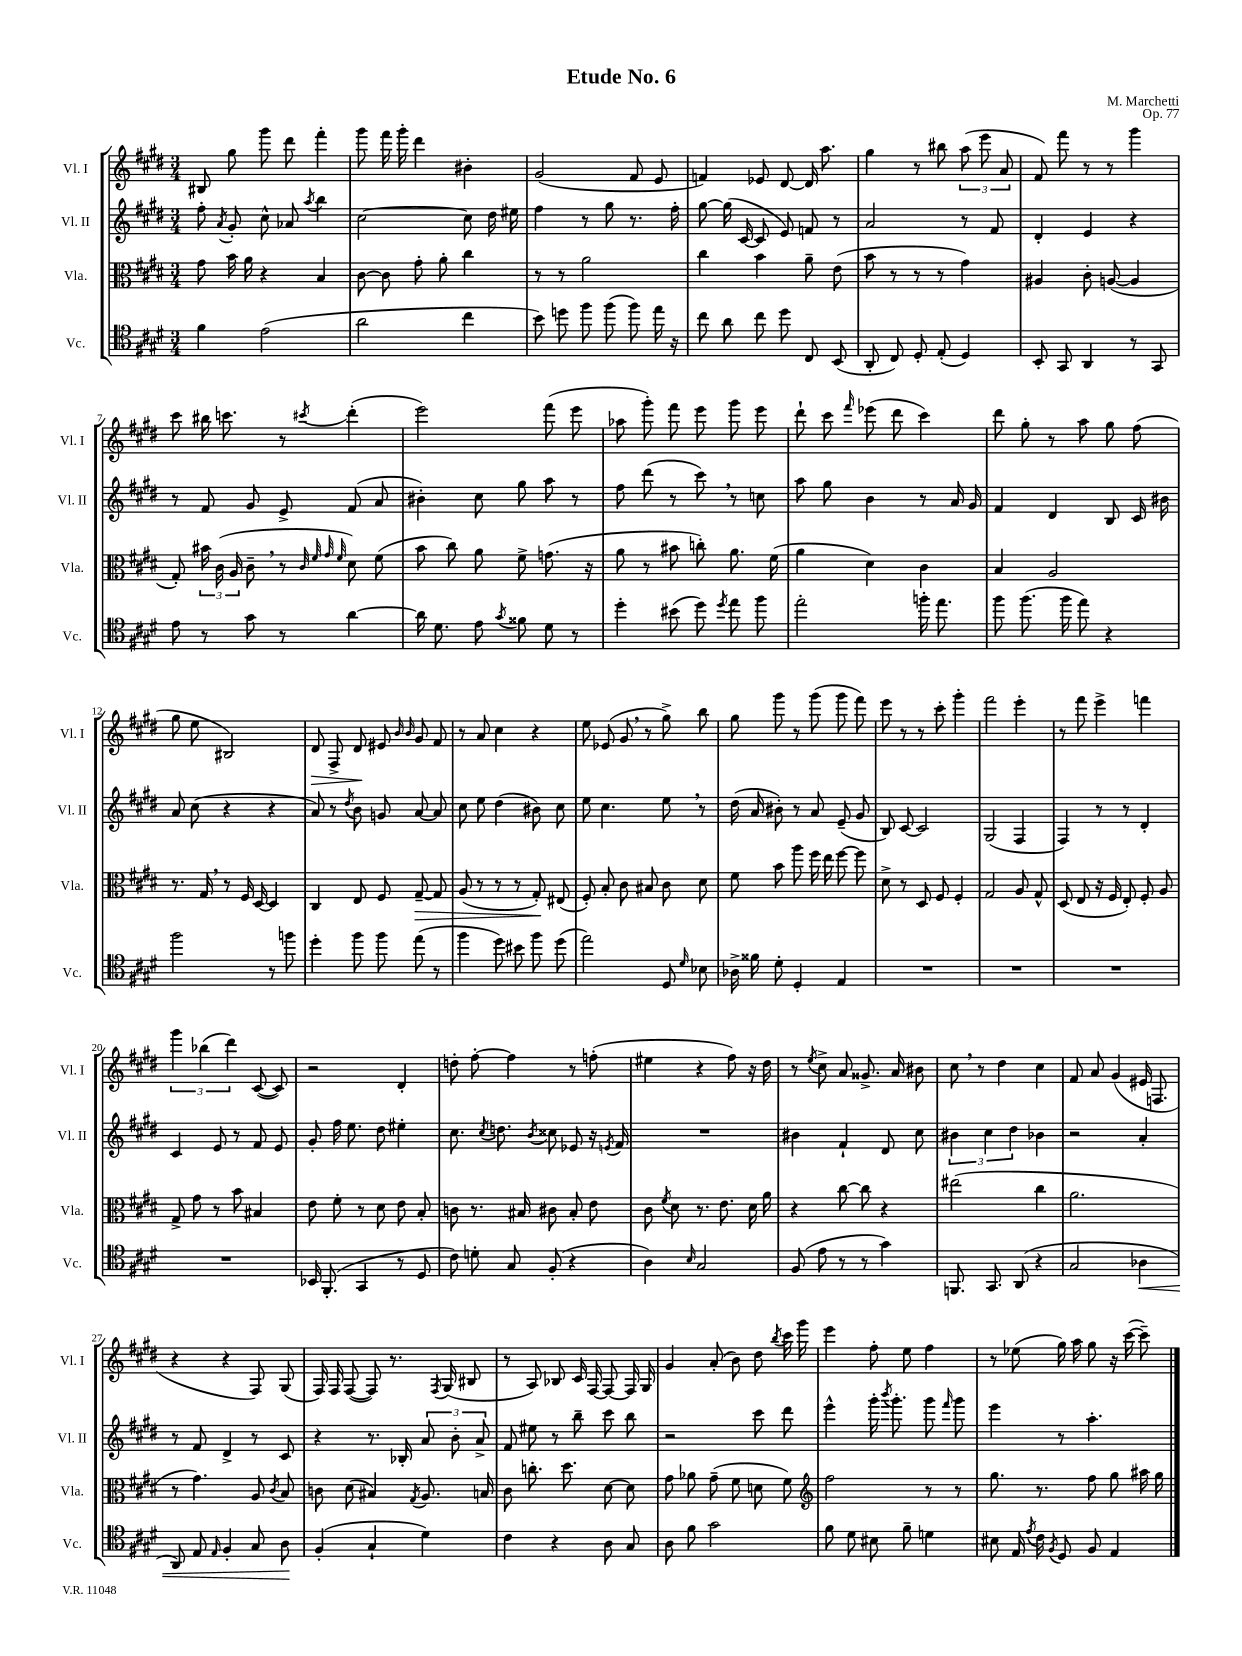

**kern	**kern	**kern	**kern
*staff4	*staff3	*staff2	*staff1
*clefC4	*clefC3	*clefG2	*clefG2
*k[f#c#g#d#]	*k[f#c#g#d#]	*k[f#c#g#d#]	*k[f#c#g#d#]
*M3/4	*M3/4	*M3/4	*M3/4
4f#	8g#	8ff#'	8B#
.	.	8qa	.
.	16b	8g#'	8gg#
.	16a	.	.
(2e	4r	8cc#^^	8ggg#
.	.	8a-	8ddd#
.	.	8qaa	.
.	4B	4bb	4fff#'
=	=	=	=
2a	[8c#	[2cc#	8ggg#
.	8c#]	.	16fff#
.	.	.	16ggg#'
.	8g#'	.	4ddd#
.	8a'	.	.
4cc#	4cc#	8cc#]	4b#'
.	.	16dd#	.
.	.	16ee#	.
=	=	=	=
8b)	8r	4ff#	(2g#
8dd	8r	.	.
8ff#	2a	8r	.
(8ff#	.	8gg#	.
8ff#)	.	8.r	8f#
16ee	.	.	8e
16r	.	16ff#'	.
=	=	=	=
8cc#	4cc#	[8gg#	4f)
8a	.	(16gg#]	.
.	.	[16c#	.
8cc#	4b	8c#]	8e-
8dd#	.	8e)	[8d#
8C#	8a~	8f	16d#]
.	.	.	8.aa
(8BB	(8e	8r	.
=	=	=	=
8AA'	8b	2a	4gg#
8C#)	8r	.	.
8D#'	8r	.	8r
(8E'	8r	.	8bb#
4D#)	4g#)	8r	(12aa
.	.	.	12eee
.	.	8f#	.
.	.	.	12a
=	=	=	=
8BB'	4A#	4d#'	8f#)
8GG#	.	.	8fff#
4AA	8c#'	4e	8r
.	([8A	.	8r
8r	4A]	4r	4ggg#
8GG#	.	.	.
=	=	=	=
8e	8G#')	8r	8ccc#
8r	24b#	8f#	16bb#
.	(24c#	.	.
.	.	.	8.ccc
.	24A	.	.
8g#	8c#~	8g#	.
8r	8r	8e^	8r
.	32qqc#	.	.
.	32qqf#	.	.
.	32qqg#	.	.
.	32qqf#	.	8qccc#
[4a	8d#)	(8f#	(4ddd#'
.	(8f#	8a	.
=	=	=	=
16a]	8b	4b#')	2eee)
8.d#	.	.	.
.	8cc#)	.	.
8e	8a	8cc#	.
8qg#	.	.	.
8f##	8f#^	8gg#	.
8d#	(8.g	8aa	(8fff#
8r	.	8r	8eee
.	16r	.	.
=	=	=	=
4dd#'	8a	8ff#	8aa-
.	8r	(8ddd#	8ggg#')
(8b#	8b#	8r	8fff#
8dd#)	8cc')	8ccc#)	8eee
8qdd#	.	.	.
8ee	8.a	8r	8ggg#
8ff#	.	8cc	8eee
.	(16f#	.	.
=	=	=	=
2ee'	4a	8aa	8ddd#`
.	.	8gg#	8ccc#
.	.	.	16qqfff#
.	4d#)	4b	(8eee-
.	.	.	8ddd#
16ff'	4c#	8r	4ccc#)
8.ee	.	.	.
.	.	16a	.
.	.	16g#	.
=	=	=	=
8ff#	4B	4f#	8ddd#
(8.ff#	.	.	8gg#'
.	2A	4d#	8r
16ff#	.	.	.
8ee)	.	.	8aa
4r	.	8B	8gg#
.	.	16c#	(8ff#
.	.	16b#	.
=	=	=	=
2ff#	8.r	8a	8gg#
.	.	(8cc#	8ee
.	16G#	.	.
.	8r	4r	2B#)
.	16F#	.	.
.	[16D#	.	.
8r	4D#]	4r	.
8ff	.	.	.
=	=	=	=
4dd#'	4C#	8a)	8d#
.	.	8r	8F#^
.	.	8qdd#	.
8ff#	8E	8b	8d#
8ff#	8F#	8g	8e#
.	.	.	16qqb
.	.	.	16qqb
(8ee	[8G#~	[8a	8g#
8r	8G#]	8a]	8f#
=	=	=	=
4ff#	(8A	8cc#	8r
.	8r	8ee	8a
8dd#)	8r	(4dd#	4cc#
8b#	8r	.	.
8ff#	8G#')	8b#)	4r
(8dd#	(8E#	8cc#	.
=	=	=	=
2ee)	8F#')	8ee	8ee
.	8B'	4.cc#	(8e-
.	8c#	.	8g#
.	8B#	.	8r
8D#	8c#	8ee	8gg#^)
16qqd#	.	.	.
8B-	8d#	8r	8bb
=	=	=	=
16A-^	8f#	(16dd#	8gg#
16f##	.	16a	.
8d#'	8b	8b#')	8ggg#
4D#'	8aa	8r	8r
.	16ff#	8a	(8ggg#
.	16ee	.	.
4E	[8ff#	(8e~	8ggg#
.	8ff#]	8g#	8fff#)
=	=	=	=
2.r	8d#^	8B)	8eee
.	8r	[8c#	8r
.	8D#	2c#]	8r
.	8F#	.	8ccc#'
.	4F#'	.	4ggg#'
=	=	=	=
2.r	2G#	(2G#	2fff#
.	8A	4F#	4eee'
.	8G#^^	.	.
=	=	=	=
2.r	(8D#	4F#)	8r
.	8E	.	8fff#
.	16r	8r	4eee^
.	16F#	.	.
.	8E')	8r	.
.	8F#'	4d#'	4fff
.	8A	.	.
=	=	=	=
2.r	8G#^	4c#	6ggg#
.	8g#	.	.
.	.	.	(6bb-
.	8r	8e	.
.	.	.	6ddd#)
.	8b	8r	.
.	4B#	8f#	([8c#
.	.	8e	8c#])
=	=	=	=
16BB-	8e	8g#'	2r
(8.FF#'	.	.	.
.	8f#'	16ff#	.
.	.	8.ee	.
4GG#	8r	.	.
.	8d#	8dd#	.
8r	8e	4ee#'	4d#'
8D#	8B'	.	.
=	=	=	=
8c#)	8c	8.cc#	8dd'
8d'	8.r	.	[8ff#'
.	.	8qcc#	.
.	.	8.dd	.
8G#	.	.	4ff#]
.	16B#	.	.
.	.	8qb	.
(8F#'	8c#	8cc##	.
4r	8B#'	8e-	8r
.	8e	16r	(8ff'
.	.	8qe	.
.	.	16f#	.
=	=	=	=
4A)	8c#	2.r	4ee#
.	8qf#	.	.
.	8d#	.	.
16qqB	.	.	.
2G#	8.r	.	4r
.	8.e	.	.
.	.	.	8ff#)
.	16d#	.	16r
.	16a	.	16dd#
=	=	=	=
(8F#	4r	4b#	8r
.	.	.	8qee
8e	.	.	8cc#^
8r	[8cc#	4f#`	8a
8r	8cc#]	.	8.g##^
4g#)	4r	8d#	.
.	.	.	16a
.	.	8cc#	8b#
=	=	=	=
8.FF	(2ee#	6b#	8cc#
.	.	.	8r
.	.	6cc#	.
8.GG#	.	.	.
.	.	.	4dd#
.	.	6dd#	.
(8AA	.	.	.
4r	4cc#	4b-	4cc#
=	=	=	=
2G#	2.a	2r	8f#
.	.	.	8a
.	.	.	(4g#
4A-	.	4a'	16e#
.	.	.	8.F
=	=	=	=
8AA)	8r	8r	4r
8E	4.g#)	8f#	.
16qqE	.	.	.
4F#'	.	4d#^	4r
8G#	8A	8r	8F#)
.	8qc#	.	.
8A	8B	8c#	(8G#
=	=	=	=
(4F#'	8c	4r	16F#)
.	.	.	16F#
.	(8d#	.	([8F#
4G#`	4B#)	8.r	8F#])
.	.	.	8.r
.	.	16B-'	.
.	8qG#	.	.
4d#)	8.A	12a	.
.	.	.	8qF#
.	.	.	(16G#
.	.	12b'	.
.	.	.	8B#
.	.	12a^	.
.	16B	.	.
=	=	=	=
4c#	8c#	8f#	8r
.	8.cc'	8ee#	8A)
4r	.	8r	8B-
.	8.dd#	.	.
.	.	8bb~	16c#
.	.	.	[16F#
8A	[8d#	8ccc#	8F#_
8G#	8d#]	8bb	16F#]
.	.	.	16G#
=	=	=	=
8A	8g#	2r	4g#
8f#	8a-	.	.
2g#	(8g#~	.	(8a'
.	8f#	.	8b)
.	8d	8ccc#	8dd#
.	.	.	8qbb
.	8f#)	8ddd#	16ccc#
.	.	.	16ggg#
=	=	=	=
*	*clefG2	*	*
8f#	2ff#	4eee^^	4eee
8d#	.	.	.
8B#	.	16ggg#'	8ff#'
.	.	8qbbb	.
.	.	8.ggg#'	.
8f#~	.	.	8ee
4d	8r	8ggg#	4ff#
.	.	16qqfff#	.
.	8r	8ggg#	.
=	=	=	=
8B#	8.gg#	4eee	8r
16E	.	.	(8ee-
8qe	.	.	.
16c#	8.r	.	.
8qF#	.	.	.
8D#	.	8r	16gg#)
.	.	.	16aa
8F#	8ff#	4.aa'	8gg#
4E	8gg#	.	16r
.	.	.	([16ccc#
.	16aa#	.	8ccc#~])
.	16gg#	.	.
==	==	==	==
*-	*-	*-	*-
